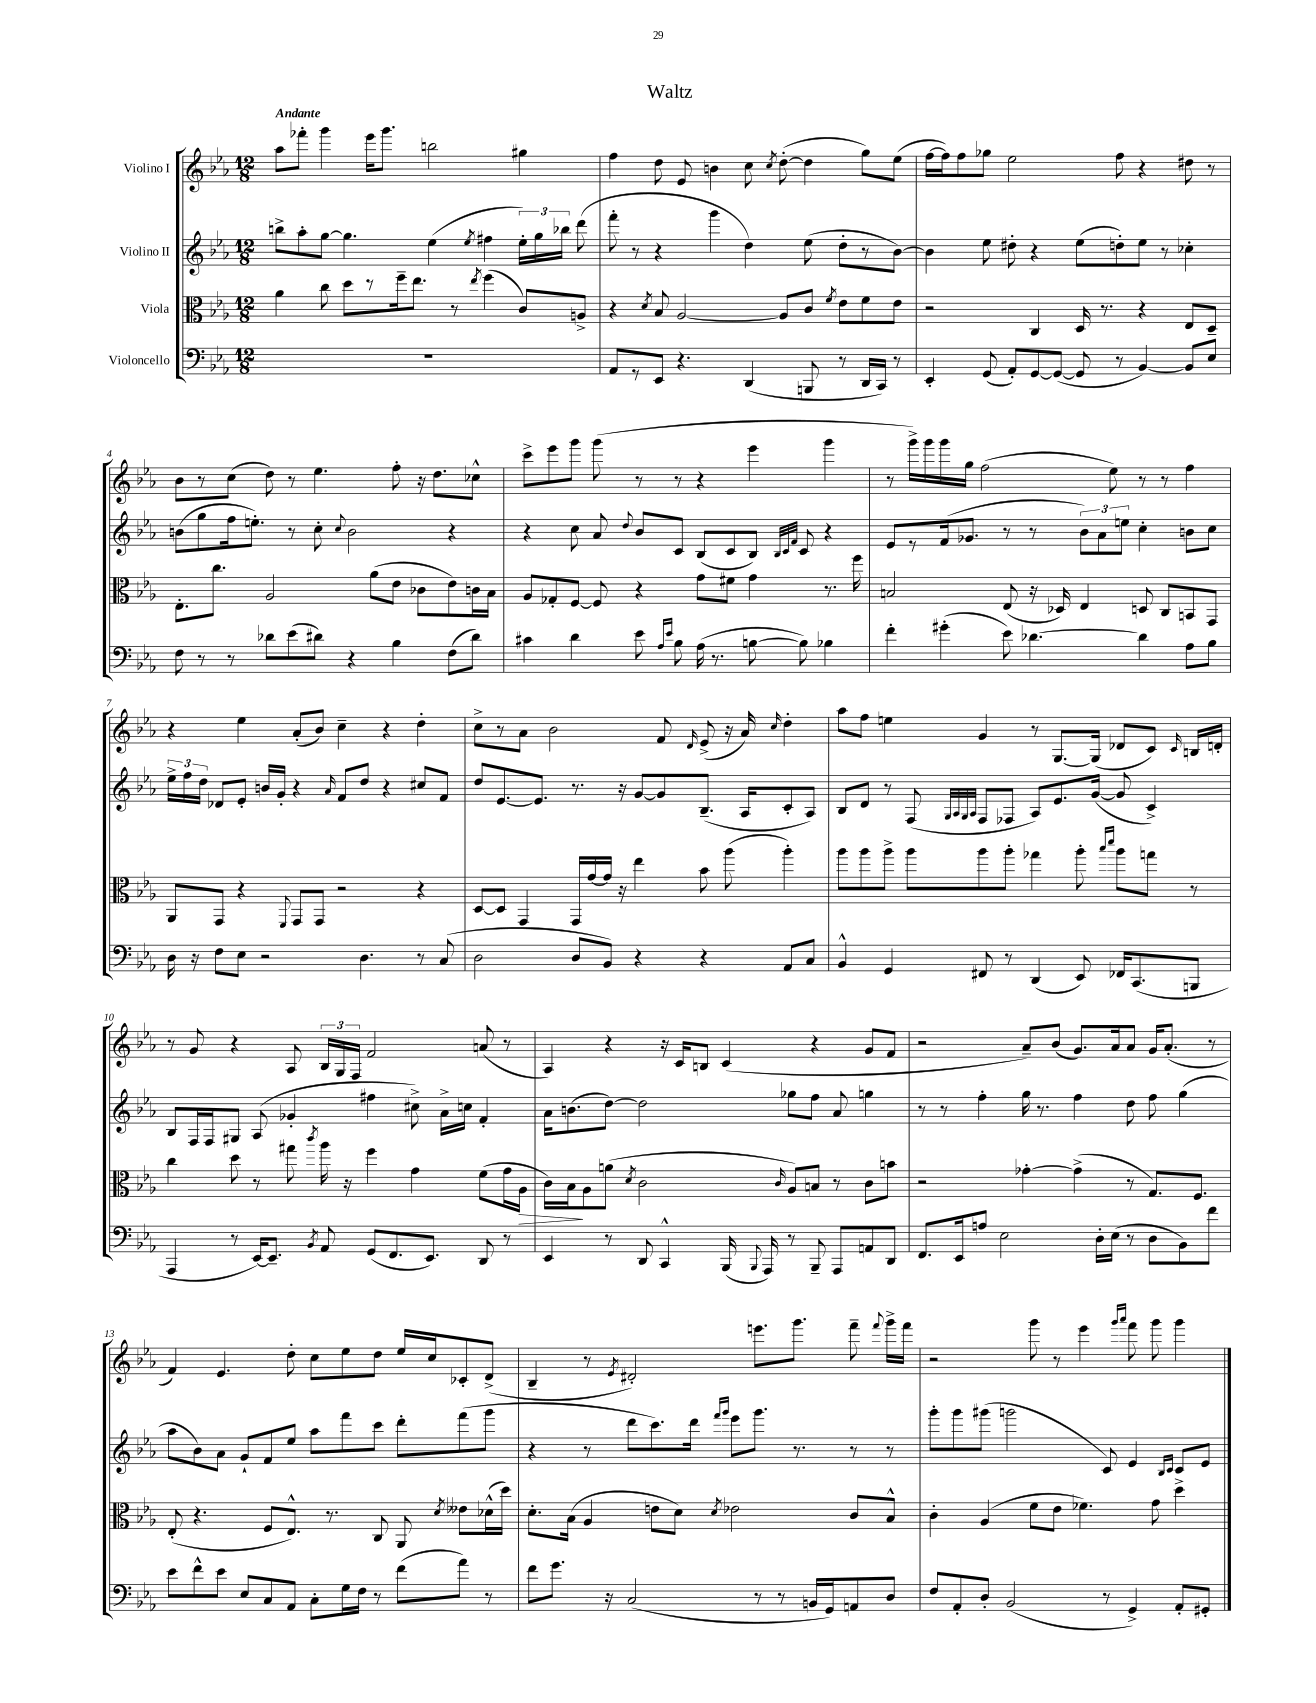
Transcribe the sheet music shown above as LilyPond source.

\header { title = "Waltz" }
<<
\new StaffGroup <<
\new Staff = "s0" \with { instrumentName = "Violino I" } {
    \clef treble \key ees \major \numericTimeSignature \time 12/8 \tempo "Andante"
    \autoBeamOff aes''8[ fes'''8]-. g'''4 ees'''16[ g'''8.] b''2 gis''4 |
    f''4 d''8 ees'8 b'4 c''8 \acciaccatura { c''8 } d''8~-.( d''4 g''8[) ees''8]( |
    f''16[~ f''16) f''8 ges''8] ees''2 f''8 r4 dis''8 r8 |
    bes'8[ r8 c''8]( d''8) r8 ees''4. f''8-. r16 d''8.[ ces''8]-^ |
    c'''8[-> ees'''8 g'''8] g'''8( r8 r8 r4 ees'''4 g'''4 |
    r8 g'''16[->) g'''16 g'''16 g''16] f''2( ees''8) r8 r8 f''4 |
    r4 ees''4 aes'8[-.( bes'8]) c''4-- r4 d''4-. |
    c''8[-> r8 aes'8] bes'2 f'8 \grace { d'16 } ees'8->( r16 aes'16) \grace { c''16 } d''4-. |
    aes''8[ f''8] e''4 g'4 r8 g8.[~ g16]( des'8[ c'8]) \grace { c'16 } b16[ d'16]-. |
    r8 g'8 r4 aes8 \tuplet 3/2 { bes16[ g16 f16] } f'2 a'8( r8 |
    aes4) r4 r16 c'16[ b8] c'4( r4 g'8[ f'8] |
    r2 aes'8[--) bes'8]( g'8.[) aes'16 aes'8] g'16[ aes'8.]-.( r8 |
    f'4) ees'4. d''8-. c''8[ ees''8 d''8] ees''16[ c''16 ces'8-. d'8]->( |
    bes4-- r8 \acciaccatura { ees'8 } dis'2-.) e'''8.[ g'''8.] f'''8-- \appoggiatura { f'''8 } g'''16[-> f'''16] |
    r2 g'''8 r8 ees'''4 \grace { g'''16[ aes'''16] } f'''8 g'''8 g'''4 \bar "|." |
}
\new Staff = "s1" \with { instrumentName = "Violino II" } {
    \clef treble \key ees \major \numericTimeSignature \time 12/8
    \autoBeamOff b''8[-> aes''8-. g''8]~ g''4. ees''4( \acciaccatura { ees''8 } fis''4 \tuplet 3/2 { ees''16[-.) g''16 bes''16] } d'''8( |
    f'''8-. r8 r4 g'''4 d''4) ees''8( d''8[-. r8 bes'8]~) |
    bes'4 ees''8 dis''8-. r4 ees''8[( d''8-.) ees''8] r8 ces''4-. |
    b'8[( g''8 f''16 e''8.]-.) r8 c''8-. \appoggiatura { c''8 } b'2 r4 |
    r4 c''8 aes'8 \appoggiatura { d''8 } bes'8[ c'8] bes8[( c'8 bes8]) \grace { bes32[ c'32 f'32] } c'8 r4 |
    ees'8[ r8 f'16( ges'8.] r8 r8 \tuplet 3/2 { bes'8[) aes'8 e''8] } c''4-. b'8[ c''8] |
    \tuplet 3/2 { ees''16[-> f''16 d''16] } des'8[ ees'8]-. b'16[ g'16]-. r4 \grace { aes'16 } f'8[ d''8] r4 cis''8[ f'8] |
    d''8[ ees'8.~ ees'8.] r8. r16 g'8[~ g'8 bes8.]--( aes16[ c'8-. aes8]) |
    bes8[ d'8] r8 f8( \grace { g32[ aes32 g32 aes32] } f8[ fes8] aes8[) ees'8. g'16]~( g'8 c'4->) |
    bes8[ f16 f16 gis8] aes8( ges'4-. fis''4 cis''8->) aes'16[-> c''16] f'4-. |
    aes'16[ b'8.( d''8]~) d''2 ges''8[ f''8] aes'8 g''4 |
    r8 r8 f''4-. g''16 r8. f''4 d''8 f''8 g''4( |
    aes''8[ bes'8) aes'8] g'8[-! f'8 ees''8] aes''8[ f'''8 c'''8] d'''8[-. f'''8( g'''8] |
    r4 r8 d'''8[ c'''8.) d'''16] \grace { f'''16[ g'''16] } ees'''8[ g'''8.] r8. r8 r8 |
    g'''8[-. g'''8 gis'''8]( g'''2 c'8) ees'4 \grace { bes16[ c'16] } c'8[ ees'8] \bar "|." |
}
\new Staff = "s2" \with { instrumentName = "Viola" } {
    \clef alto \key ees \major \numericTimeSignature \time 12/8
    \autoBeamOff aes'4 c''8 d''8[ r8 f''16-- ees''8.] r8 \acciaccatura { ees''8 } f''4( c'8[) a8]-> |
    r4 \acciaccatura { d'8 } bes8 aes2~ aes8[ c'8] \acciaccatura { f'8 } ees'8[ f'8 ees'8] |
    r2 c4 d16 r8. r4 ees8[ d8]-- |
    ees8.[-. c''8.] aes2 aes'8[( ees'8] ces'8[ ees'8) c'16 bes16] |
    aes8[ ges8-. f8]~ f8 r4 g'8[ fis'8] g'4 r8. f''16 |
    b2 ees8( r16 des16) ees4 d8 c8[ b,8 g,8] |
    aes,8[ g,8] r4 \appoggiatura { f,8 } g,8[ g,8] r2 r4 |
    d8[~ d8] g,4 g,16[ g'16~ g'16] r16 ees''4 bes'8 aes''8( aes''4-.) |
    aes''8[ aes''8 aes''8]-> aes''8[ aes''8 aes''8]-. ges''4 aes''8-. \grace { bes''16[ d'''16] } aes''8[ g''8] r8 |
    c''4 d''8 r8 gis''8 \acciaccatura { c'''8 } aes''16 r16 f''4 g'4 f'8[( g'16 aes16]\> |
    c'16[) bes16\! aes8 a'8]( \acciaccatura { d'8 } c'2 \grace { c'16 } aes8[) b8] r8 c'8[ b'8] |
    r2 ges'4~-. ges'4->( r8 g8.[) f8.] |
    ees8-.( r4. f8[ ees8.]-^) r8. c8 aes,8 \acciaccatura { d'8 } eeses'8[ des'16-^( d''16]) |
    d'8.[-. bes16]( aes4 e'8[ d'8]) \acciaccatura { d'8 } ees'2 c'8[ bes8]-^ |
    c'4-. aes4( f'8[ ees'8] fes'4.) g'8 d''4-> \bar "|." |
}
\new Staff = "s3" \with { instrumentName = "Violoncello" } {
    \clef bass \key ees \major \numericTimeSignature \time 12/8
    \autoBeamOff R1. |
    aes,8[ r8 ees,8] r4. d,4( b,,8 r8 d,16[ c,16]) r8 |
    ees,4-. g,8( aes,8[-.) g,8~ g,8]~( g,8 r8 bes,4~) bes,8[ ees8] |
    f8 r8 r8 des'8[ ees'8( dis'8]) r4 bes4 f8[( dis'8]) |
    cis'4 d'4 ees'8 \grace { aes16[ ees'16] } bes8 aes16( r8. b8~ b8) bes4 |
    f'4-. gis'4-.( ees'8) des'4.~ des'4 aes8[ bes8] |
    d16 r16 f8[ ees8] r2 d4. r8 c8( |
    d2 d8[ bes,8]) r4 r4 aes,8[ c8] |
    bes,4-^ g,4 fis,8 r8 d,4( ees,8) fes,16[ c,8.( b,,8] |
    aes,,4 r8 ees,16[~) ees,8.]-- \acciaccatura { bes,8 } aes,8 g,8[( f,8. ees,8.]) d,8 r8 |
    ees,4 r8 d,8 c,4-^ bes,,16( \appoggiatura { bes,,8 } aes,,16) r8 bes,,8-- aes,,8[ a,8 d,8] |
    f,8.[ ees,16 a8] ees2 d16[-. ees16]( r8 d8[ bes,8) f'8] |
    ees'8[ f'8-^ ees'8] ees8[ c8 aes,8] c8[-. g16 f16] r8 f'8[( aes'8]) r8 |
    f'8[ g'8.] r16 c2( r8 r8 b,16[ g,16) a,8 d8] |
    f8[ aes,8-. d8]-. bes,2( r8 g,4->) aes,8[-. gis,8]-. \bar "|." |
}
>>
>>
